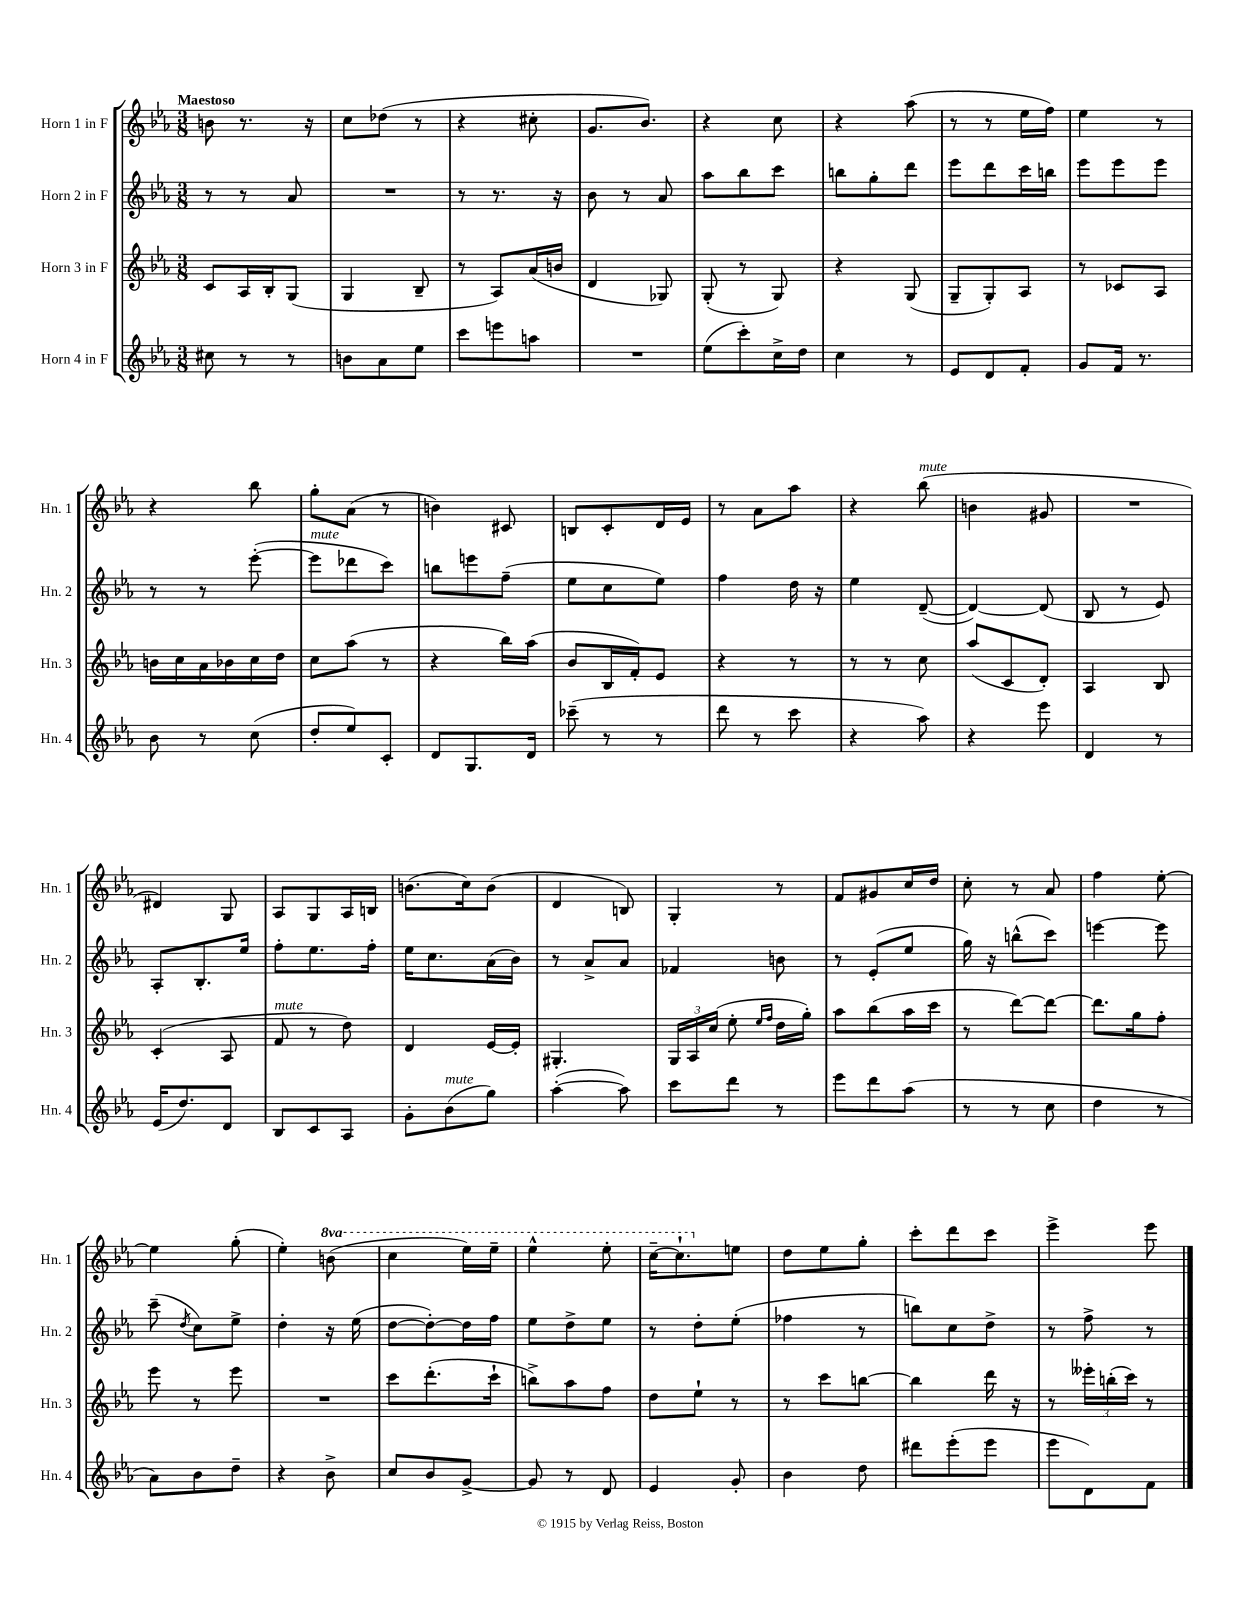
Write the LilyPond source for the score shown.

<<
\new StaffGroup <<
\new Staff = "s0" \with { instrumentName = "Horn 1 in F" shortInstrumentName = "Hn. 1" } {
    \clef treble \key ees \major \numericTimeSignature \time 3/8 \set Staff.ottavationMarkups = #ottavation-simple-ordinals \tempo "Maestoso"
    \autoBeamOff b'8 r8. r16 |
    c''8[ des''8]( r8 |
    r4 cis''8-. |
    g'8.[ bes'8.]) |
    r4 c''8 |
    r4 aes''8( |
    r8 r8 ees''16[ f''16]) |
    ees''4 r8 |
    r4 bes''8 |
    g''8[-. aes'8]( r8 |
    b'4) cis'8 |
    b8[ c'8-. d'16 ees'16] |
    r8 aes'8[ aes''8] |
    r4 bes''8^\markup { \italic "mute" }( |
    b'4 gis'8 |
    R4. |
    dis'4) g8 |
    aes8[ g8 aes16 b16] |
    b'8.[( c''16) b'8]( |
    d'4 b8) |
    g4-. r8 |
    f'8[ gis'8 c''16 d''16] |
    c''8-. r8 aes'8 |
    f''4 ees''8~-. |
    ees''4 g''8-.( |
    ees''4-.) \ottava #1 b''8( |
    c'''4 ees'''16[) ees'''16]-- |
    ees'''4-^ ees'''8-. |
    c'''16[~-- c'''8.-! \ottava #0 e''8] |
    d''8[ ees''8 g''8]-. |
    c'''8[-. d'''8 c'''8] |
    ees'''4-> ees'''8 \bar "|." |
}
\new Staff = "s1" \with { instrumentName = "Horn 2 in F" shortInstrumentName = "Hn. 2" } {
    \clef treble \key ees \major \numericTimeSignature \time 3/8
    \autoBeamOff r8 r8 aes'8 |
    R4. |
    r8 r8. r16 |
    bes'8 r8 aes'8 |
    aes''8[ bes''8 c'''8] |
    b''8[ g''8-. d'''8] |
    ees'''8[ d'''8 c'''16 b''16] |
    ees'''8[ ees'''8 ees'''8] |
    r8 r8 ees'''8~-.( |
    ees'''8[^\markup { \italic "mute" } des'''8 c'''8]) |
    b''8[ e'''8 f''8]--( |
    ees''8[ c''8 ees''8]) |
    f''4 d''16 r16 |
    ees''4 d'8~--( |
    d'4~) d'8( |
    bes8 r8 ees'8) |
    aes8[-. bes8.-. ees''16] |
    f''8[-. ees''8. f''16]-. |
    ees''16[ c''8. aes'16( bes'16]) |
    r8 aes'8[-> aes'8] |
    fes'4 b'8 |
    r8 ees'8[-.( ees''8] |
    g''16) r16 b''8[-^( c'''8]) |
    e'''4~ e'''8 |
    c'''8--( \acciaccatura { d''8 } c''8[) ees''8]-> |
    d''4-. r16 ees''16( |
    d''8[~ d''8~-.) d''16 f''16] |
    ees''8[ d''8-> ees''8] |
    r8 d''8[-. ees''8]-.( |
    fes''4 r8 |
    b''8[) c''8 d''8]-> |
    r8 f''8-> r8 \bar "|." |
}
\new Staff = "s2" \with { instrumentName = "Horn 3 in F" shortInstrumentName = "Hn. 3" } {
    \clef treble \key ees \major \numericTimeSignature \time 3/8
    \autoBeamOff c'8[ aes16 bes16-. g8]( |
    g4 bes8-- |
    r8 aes8[) aes'16( b'16] |
    d'4 ges8) |
    g8-.( r8 g8) |
    r4 g8( |
    g8[-- g8-.) aes8] |
    r8 ces'8[ aes8] |
    b'16[ c''16 aes'16 bes'16 c''16 d''16] |
    c''8[ aes''8]( r8 |
    r4 bes''16[) aes''16]( |
    bes'8[ bes16 f'16-.) ees'8] |
    r4 r8 |
    r8 r8 c''8 |
    aes''8[( c'8 d'8]-.) |
    aes4 bes8 |
    c'4-.( aes8 |
    f'8^\markup { \italic "mute" } r8 d''8) |
    d'4 ees'16[~ ees'16]-. |
    gis4.-. |
    \tuplet 3/2 { g16[ aes16 c''16]( } ees''8-. \grace { ees''16[ f''16] } d''16[ g''16]-.) |
    aes''8[ bes''8( aes''16 c'''16] |
    r8 d'''8[~) d'''8]~ |
    d'''8.[ g''16 f''8]-. |
    ees'''8 r8 ees'''8 |
    R4. |
    c'''8[ d'''8.-.( c'''16]-! |
    b''8[->) aes''8 f''8] |
    d''8[ ees''8]-! r8 |
    r8 c'''8[ b''8]~ |
    b''4 d'''16 r16 |
    r8 \tuplet 3/2 { eeses'''16[-. b''16-.( c'''16]) } r8 \bar "|." |
}
\new Staff = "s3" \with { instrumentName = "Horn 4 in F" shortInstrumentName = "Hn. 4" } {
    \clef treble \key ees \major \numericTimeSignature \time 3/8
    \autoBeamOff cis''8 r8 r8 |
    b'8[ aes'8 ees''8] |
    c'''8[ e'''8 a''8] |
    R4. |
    ees''8[( c'''8-.) c''16-> d''16] |
    c''4 r8 |
    ees'8[ d'8 f'8]-. |
    g'8[ f'16] r8. |
    bes'8 r8 c''8( |
    d''8[-. ees''8) c'8]-. |
    d'8[ g8. d'16] |
    ces'''8--( r8 r8 |
    d'''8 r8 c'''8 |
    r4 aes''8) |
    r4 ees'''8 |
    d'4 r8 |
    ees'16[( d''8.) d'8] |
    bes8[ c'8 aes8] |
    g'8[-. bes'8^\markup { \italic "mute" }( g''8]) |
    aes''4~-.( aes''8) |
    c'''8[ d'''8] r8 |
    ees'''8[ d'''8 aes''8]( |
    r8 r8 c''8 |
    d''4 r8 |
    aes'8[) bes'8 d''8]-- |
    r4 bes'8-> |
    c''8[ bes'8 g'8]~-> |
    g'8 r8 d'8 |
    ees'4 g'8-. |
    bes'4 d''8 |
    dis'''8[ ees'''8-.( ees'''8] |
    ees'''8[ d'8) f'8] \bar "|." |
}
>>
>>
\layout { \context { \Score \remove "Bar_number_engraver" } }
